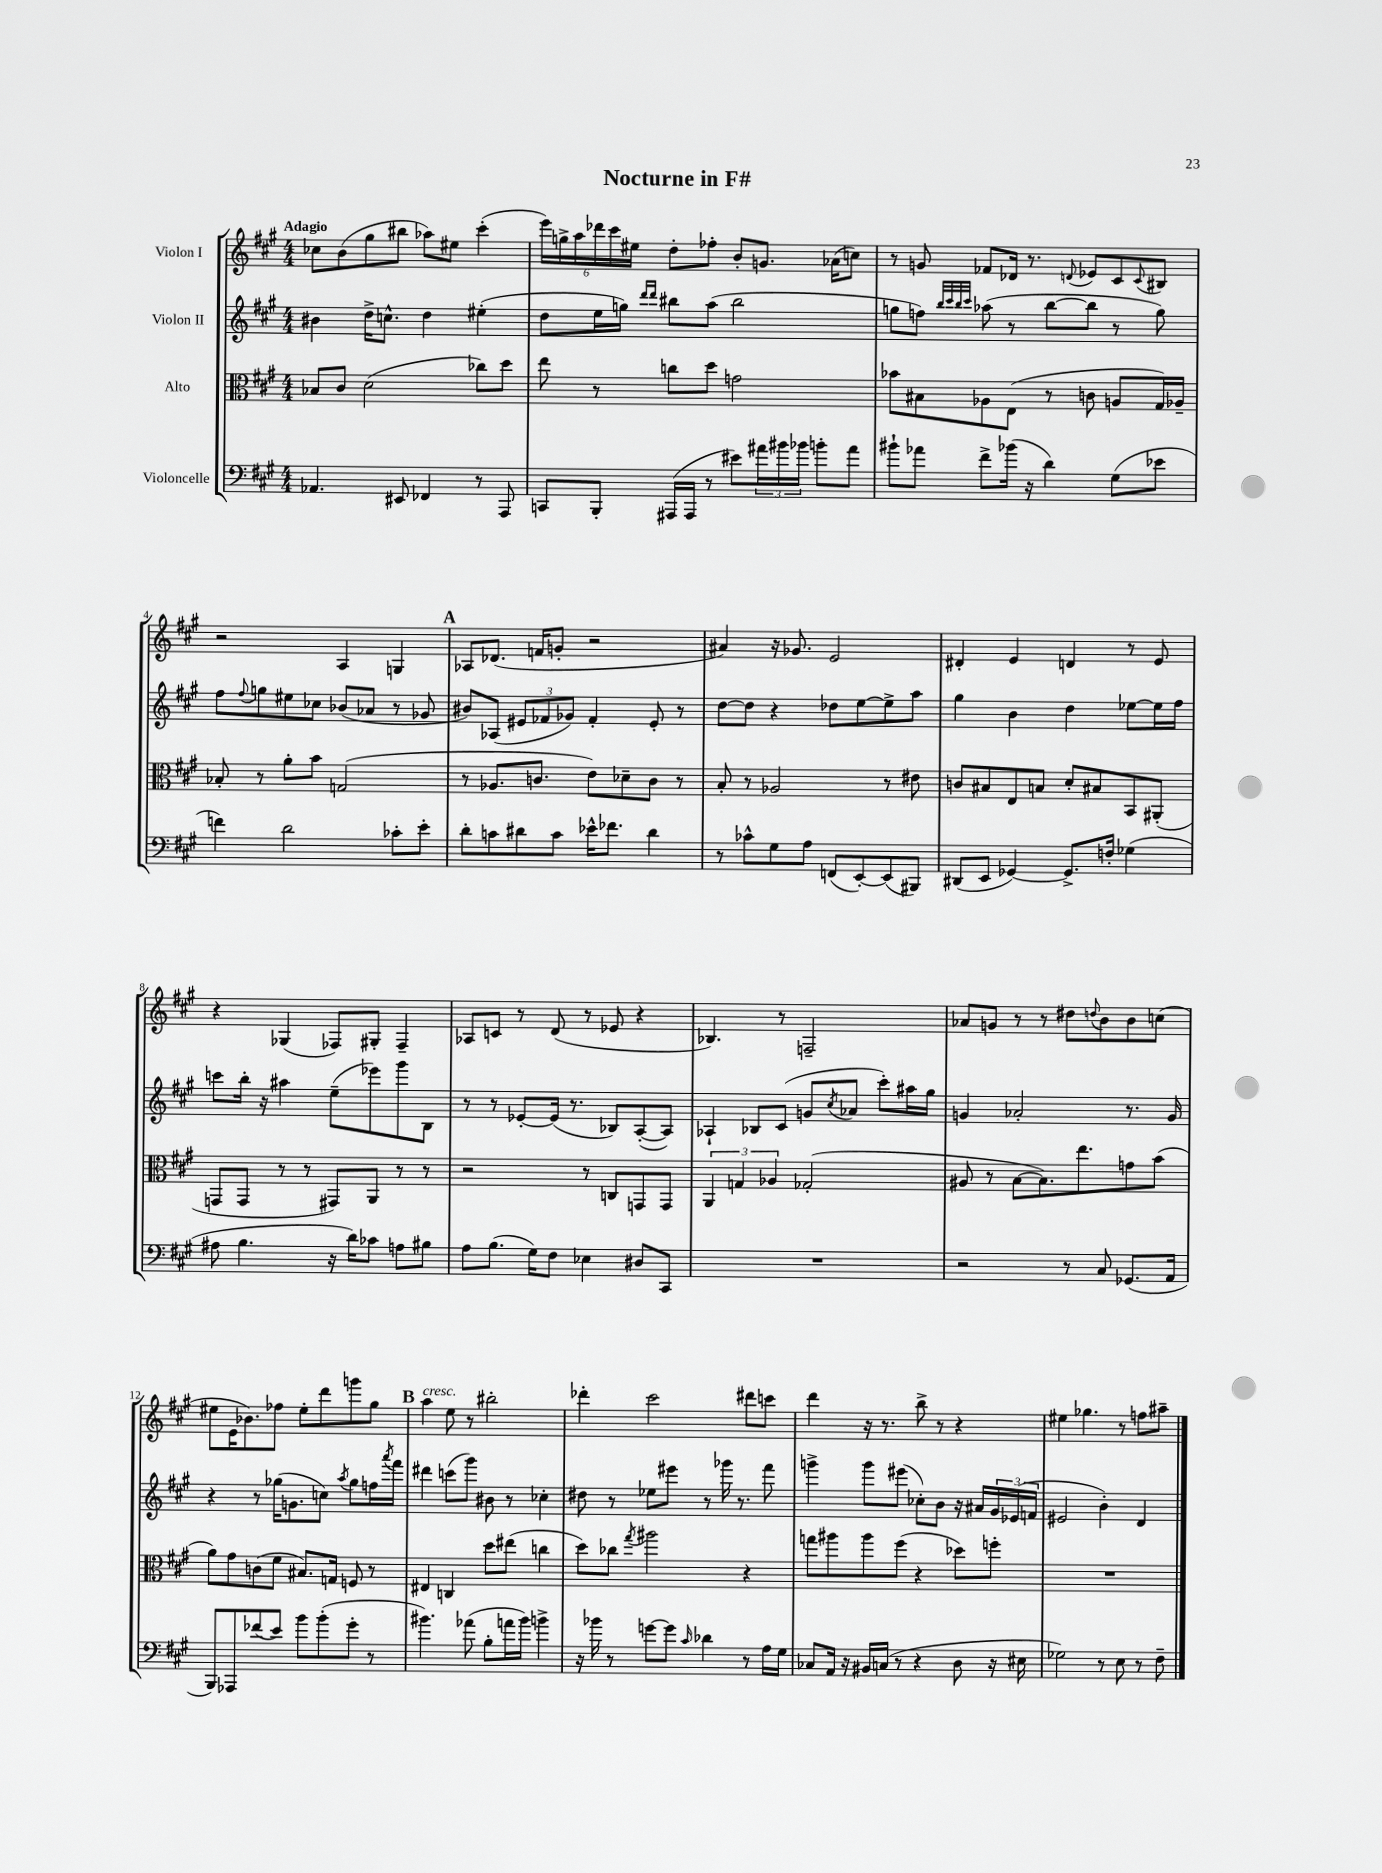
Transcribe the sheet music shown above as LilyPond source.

\header { title = "Nocturne in F#" }
<<
\new StaffGroup <<
\new Staff = "s0" \with { instrumentName = "Violon I" } {
    \clef treble \key a \major \numericTimeSignature \time 4/4 \tempo "Adagio"
    ces''8 b'8( gis''8 bis''8 aes''8) eis''8 cis'''4-.( |
    \tuplet 6/4 { e'''16) g''16-> a''16 des'''16 cis'''16 eis''16 } d''8-. fes''8-. b'8-. g'8. aes'16( c''8) |
    r8 g'8 fes'8 des'16 r8. \appoggiatura { d'8 } ees'8 cis'8 \appoggiatura { cis'8 } bis8 |
    r2 a4 g4 |
    \mark \markup { \bold "A" } aes8 des'8.( f'16 g'8-. r2 |
    ais'4) r16 ges'8. e'2 |
    dis'4-. e'4 d'4 r8 e'8 |
    r4 ges4( fes8) gis8-. fes4-- |
    aes8 c'8 r8 d'8( r8 ees'8 r4 |
    bes4.) r8 f2-- |
    aes'8 g'8 r8 r8 dis''8 \appoggiatura { d''8 } b'8 b'8 c''8( |
    eis''8 e'16 bes'8.) fes''8 eis''8-. d'''8 g'''8 gis''8 |
    \mark \markup { \bold "B" } a''4^\markup { \italic "cresc." } e''8 r8 bis''2-. |
    des'''4-. cis'''2 dis'''8 c'''8 |
    d'''4 r16 r8. b''8-> r8 r4 |
    eis''4 ges''4. r8 f''8 ais''8-- \bar "|." |
}
\new Staff = "s1" \with { instrumentName = "Violon II" } {
    \clef treble \key a \major \numericTimeSignature \time 4/4
    bis'4 d''16-> c''8.-^ d''4 eis''4-.( |
    d''8 e''16 g''16) \grace { d'''16 d'''16 } bis''8 a''8( bis''2 |
    g''8 f''8) \grace { b''32 cis'''32 b''32 cis'''32 } aes''8( r8 b''8~ b''8 r8 g''8) |
    fis''8 \appoggiatura { fis''8 } g''8 eis''8 ces''8 bes'8( aes'8 r8 ges'8 |
    \mark \markup { \bold "A" } bis'8) aes8( \tuplet 3/2 { eis'8 fes'8 ges'8) } fes'4-. eis'8-. r8 |
    d''8~ d''8 r4 des''8 e''8~ e''8-> a''8 |
    gis''4 b'4 d''4 ees''8~ ees''16 fis''16 |
    c'''8 b''16-. r16 ais''4 e''8--( ees'''8) gis'''8 b8 |
    r8 r8 ees'8~-. ees'16( r8. bes8) a8~-.( a8) |
    aes4-! bes8 cis'8( g'8 \acciaccatura { cis''8 } aes'8 cis'''8-.) ais''16 gis''16 |
    g'4 aes'2-. r8. g'16 |
    r4 r8 ges''16( g'8. c''8) \acciaccatura { a''8 } ges''8 f''16 \acciaccatura { a'''8 } fis'''16 |
    \mark \markup { \bold "B" } dis'''4 c'''8( gis'''8) bis'8 r8 ces''4-. |
    dis''8 r8 ees''8 eis'''8 r8 ges'''16 r8. fis'''8 |
    g'''4-> g'''8 eis'''8( ces''8-.) b'8 r16 ais'16 \tuplet 3/2 { gis'16 ees'16( f'16 } |
    eis'2 b'4-.) d'4 \bar "|." |
}
\new Staff = "s2" \with { instrumentName = "Alto" } {
    \clef alto \key a \major \numericTimeSignature \time 4/4
    bes8 cis'8 d'2( ces''8) d''8 |
    e''8 r8 c''8 d''8 g'2 |
    bes'8 bis8 aes8 e8( r8 c'8 a8 gis16) aes16-- |
    bes8-. r8 a'8-. b'8 g2( |
    \mark \markup { \bold "A" } r8 aes8. c'8. e'8) des'8-- c'8 r8 |
    b8-. r8 aes2 r8 eis'8 |
    c'8 bis8 e8 b8 d'8-. bis8 b,8 ais,8-.( |
    g,8 g,8 r8 r8 gis,8) a,8 r8 r8 |
    r2 r8 c8 g,8 g,8 |
    \tuplet 3/2 { a,4 g4 aes4 } ges2-.( |
    ais8 r8 b8~ b8.) e''8. g'8 b'8( |
    a'8) gis'8 c'8( fis'8 bis8.) g16 f8 r8 |
    \mark \markup { \bold "B" } eis4 c4 d''8 eis''8( c''4 |
    d''8) ces''8 \acciaccatura { gis''8 } ais''2 r4 |
    g''8 ais''8 ais''8 fis''8( r4 des''8) f''8-. |
    R1 \bar "|." |
}
\new Staff = "s3" \with { instrumentName = "Violoncelle" } {
    \clef bass \key a \major \numericTimeSignature \time 4/4
    aes,4. eis,8 fes,4 r8 a,,8 |
    c,8 b,,8-. ais,,16( ais,,16 r8 eis'8) \tuplet 3/2 { ais'16 bis'16 bes'16 } b'8-. ais'8 |
    bis'8-! aes'8 fis'8-> bes'16( r16 d'4) gis8( ees'8 |
    f'4) d'2 ces'8-. e'8-. |
    \mark \markup { \bold "A" } d'8-. c'8 dis'8 c'8 ees'16-^ fes'8. dis'4 |
    r8 ces'8-^ gis8 a8 f,8( e,8~-.) e,8( bis,,8) |
    dis,8( e,8 ges,4~) ges,8.-> f16-. ges4( |
    ais8 b4. r16 d'16) ces'8 a8 bis8 |
    a8 b8.( gis16) fis8 ees4 dis8 cis,8 |
    R1 |
    r2 r8 cis8 ges,8.( a,16 |
    b,,8) aes,,8 fes'8( e'8) b'8 b'8-.( gis'8-. r8 |
    \mark \markup { \bold "B" } bis'4.) aes'8( b8-. a'16 bis'16) b'4-> |
    r16 bes'16 r8 g'8~ g'8 \grace { cis'16 } des'4 r8 a16 gis16 |
    ces8 a,16 r16 bis,16 c16( r8 r4 d8 r16 eis16 |
    ges2) r8 e8 r8 fis8-- \bar "|." |
}
>>
>>
